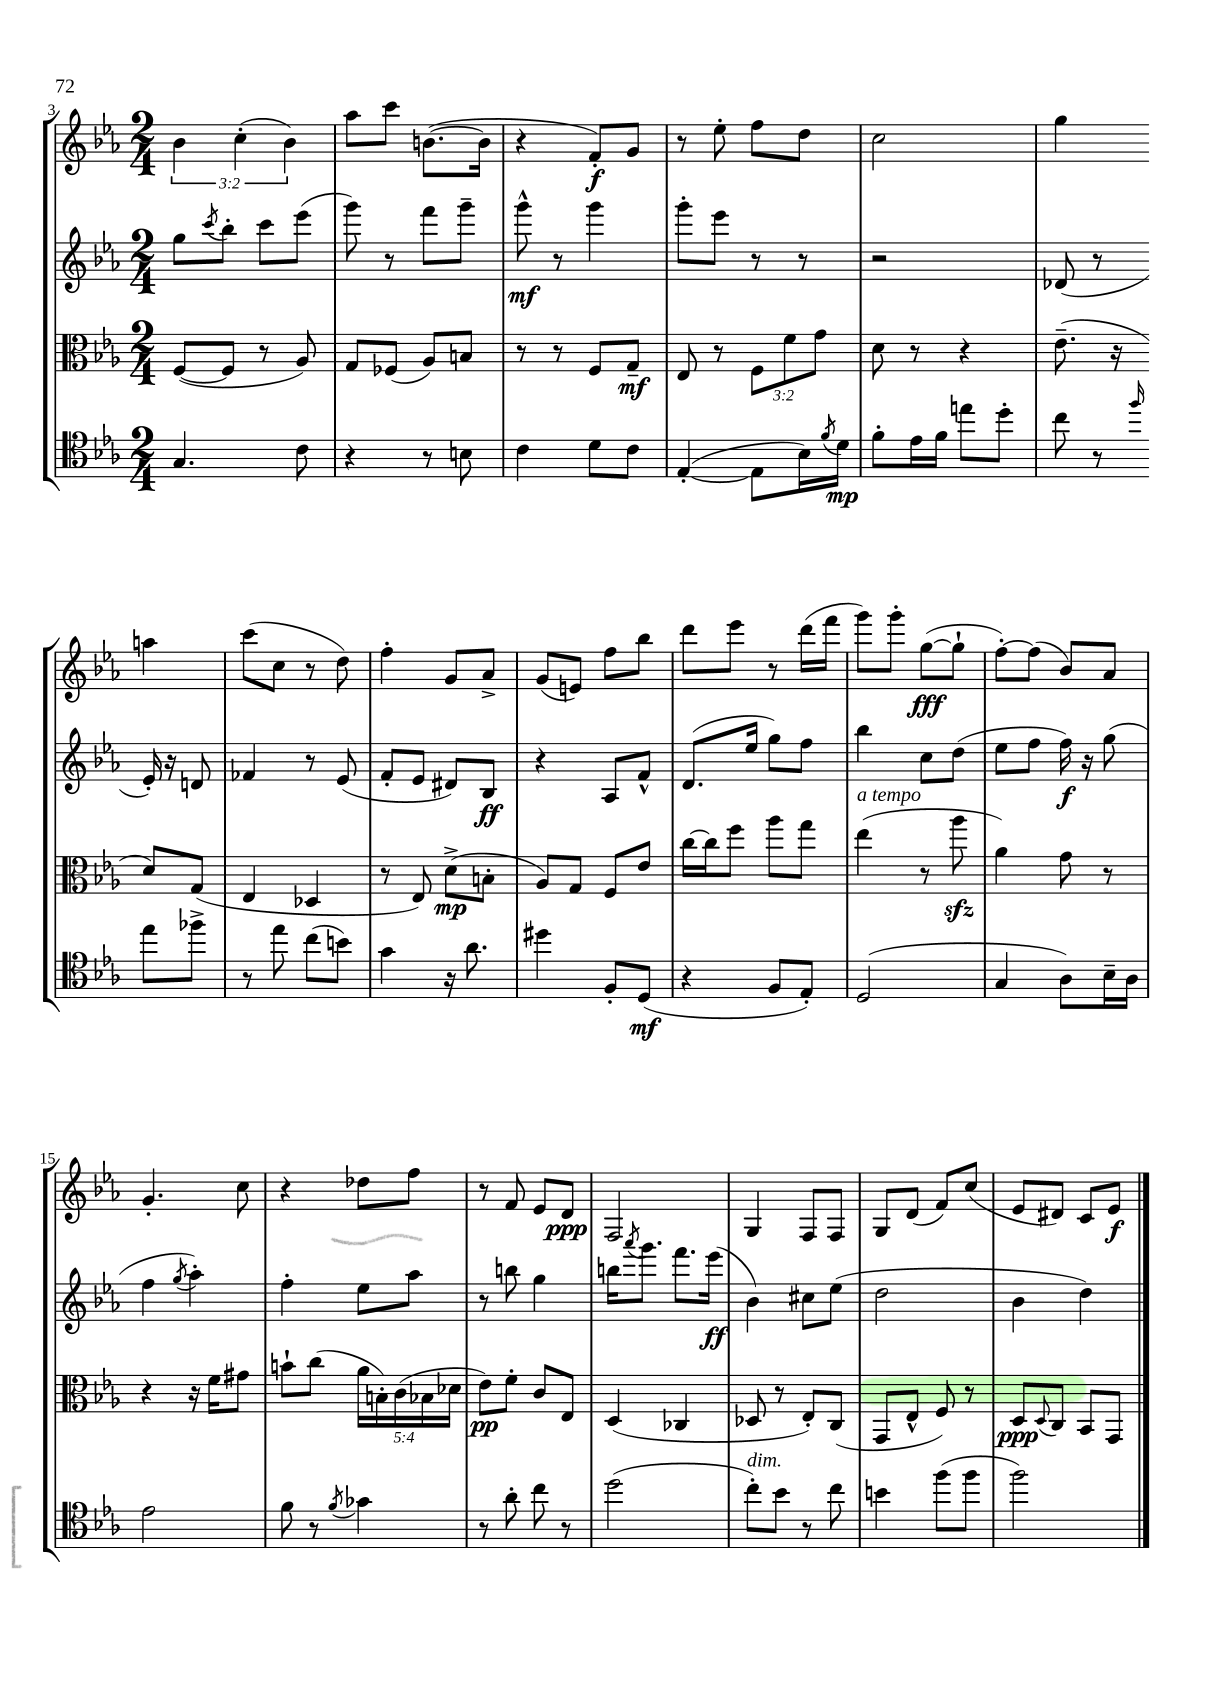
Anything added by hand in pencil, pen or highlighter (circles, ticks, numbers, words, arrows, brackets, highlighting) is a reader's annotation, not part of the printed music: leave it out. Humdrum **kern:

**kern	**dynam	**kern	**dynam	**kern	**dynam	**kern	**dynam
*part4	*part4	*part3	*part3	*part2	*part2	*part1	*part1
*staff4	*staff4	*staff3	*staff3	*staff2	*staff2	*staff1	*staff1
*clefC4	*	*clefC3	*	*clefG2	*	*clefG2	*
*k[b-e-a-]	*	*k[b-e-a-]	*	*k[b-e-a-]	*	*k[b-e-a-]	*
*M2/4	*	*M2/4	*	*M2/4	*	*M2/4	*
=3	=3	=3	=3	=3	=3	=3	=3
4.G/	.	([8F/L	.	8gg\L	.	6b-\	.
.	.	.	.	8qccc/	.	.	.
.	.	8F/J]	.	8bb-'\J	.	.	.
.	.	.	.	.	.	(6cc'\	.
.	.	8r	.	8ccc\L	.	.	.
.	.	.	.	.	.	6b-\)	.
8c\	.	8A-/)	.	(8eee-\J	.	.	.
=4	=4	=4	=4	=4	=4	=4	=4
4r	.	8G/L	.	8ggg\)	.	8aa-\L	.
.	.	(8F-X/J	.	8r	.	8ccc\J	.
8r	.	8A-/L)	.	8fff\L	.	([8.bn\L	.
8Bn\	.	8Bn/J	.	8ggg~\J	.	.	.
.	.	.	.	.	.	16b\Jk]	.
=5	=5	=5	=5	=5	=5	=5	=5
4c\	.	8r	.	8ggg^^\	mf	4r	.
.	.	8r	.	8r	.	.	.
8d\L	.	8F/L	.	4ggg\	.	8f'/L)	f
8c\J	.	8G~/J	mf	.	.	8g/J	.
=6	=6	=6	=6	=6	=6	=6	=6
([4E-'/	.	8E-/	.	8ggg'\L	.	8r	.
.	.	8r	.	8eee-\J	.	8ee-'\	.
8E-\L]	.	12F\L	.	8r	.	8ff\L	.
.	.	12f\	.	.	.	.	.
16B-\L)	.	.	.	8r	.	8dd\J	.
.	.	12g\J	.	.	.	.	.
8qf/	.	.	.	.	.	.	.
16d\JJ	mp	.	.	.	.	.	.
=7	=7	=7	=7	=7	=7	=7	=7
8f'\L	.	8d\	.	2r	.	2cc\	.
16e-\L	.	8r	.	.	.	.	.
16f\JJ	.	.	.	.	.	.	.
8een\L	.	4r	.	.	.	.	.
8dd'\J	.	.	.	.	.	.	.
=8	=8	=8	=8	=8	=8	=8	=8
8cc\	.	(8.e-~\	.	(8d-X/	.	4gg\	.
8r	.	.	.	8r	.	.	.
.	.	16r	.	.	.	.	.
16qqff/	.	.	.	.	.	.	.
8ee-\L	.	8d/L)	.	16e-'/)	.	4aan\	.
.	.	.	.	16r	.	.	.
8ff-X^\J	.	(8G/J	.	8dn/	.	.	.
!!LO:LB:g=z
=9	=9	=9	=9	=9	=9	=9	=9
8r	.	4E-/	.	4f-X/	.	(8ccc\L	.
8ee-\	.	.	.	.	.	8cc\J	.
(8cc\L	.	4D-X/	.	8r	.	8r	.
8bn\J)	.	.	.	(8e-/	.	8dd\)	.
=10	=10	=10	=10	=10	=10	=10	=10
4g\	.	8r	.	8f'/L	.	4ff'\	.
.	.	8E-/)	.	8e-/J	.	.	.
16r	.	(8d^\L	mp	8d#X/L)	.	8g/L	.
8.a-\	.	.	.	.	.	.	.
.	.	8Bn'\J	.	8B-/J	ff	8a-^/J	.
=11	=11	=11	=11	=11	=11	=11	=11
4dd#X\	.	8A-/L)	.	4r	.	(8g/L	.
.	.	8G/J	.	.	.	8en/J)	.
8F'/L	.	8F/L	.	8A-/L	.	8ff\L	.
(8D/J	mf	8e-/J	.	8f^^/J	.	8bb-\J	.
=12	=12	=12	=12	=12	=12	=12	=12
4r	.	[16cc\LL	.	(8.d/L	.	8ddd\L	.
.	.	16cc\J]	.	.	.	.	.
.	.	8ff\J	.	.	.	8eee-\J	.
.	.	.	.	16ee-/Jk	.	.	.
8F/L	.	8aa-\L	.	8gg\L)	.	8r	.
8E-'/J)	.	8gg\J	.	8ff\J	.	(16ddd\LL	.
.	.	.	.	.	.	16fff\JJ	.
=13	=13	=13	=13	=13	=13	=13	=13
!	!	!LO:TX:a:i:t=a tempo	!	!	!	!	!
(2D/	.	(4ee-\	.	4bb-\	.	8ggg\L)	.
.	.	.	.	.	.	8ggg'\J	.
.	.	8r	.	8cc\L	.	([8gg\L	fff
.	.	8aa-zz\	.	(8dd\J	.	8gg`\J]	.
=14	=14	=14	=14	=14	=14	=14	=14
4G/	.	4a-\)	.	8ee-\L	.	[8ff'\L)	.
.	.	.	.	8ff\J	.	(8ff\J]	.
8A-\L)	.	8g\	.	16ff\)	f	8b-/L)	.
.	.	.	.	16r	.	.	.
16B-~\L	.	8r	.	(8gg\	.	8a-/J	.
16A-\JJ	.	.	.	.	.	.	.
!!LO:LB:g=z
=15	=15	=15	=15	=15	=15	=15	=15
2e-\	.	4r	.	4ff\	.	4.g'/	.
.	.	.	.	8qgg/	.	.	.
.	.	16r	.	4aa-'\)	.	.	.
.	.	16f\KL	.	.	.	.	.
.	.	8g#X\J	.	.	.	8cc\	.
=16	=16	=16	=16	=16	=16	=16	=16
8f\	.	8bn`\L	.	4ff'\	.	4r	.
8r	.	(8cc\J	.	.	.	.	.
8qf/	.	.	.	.	.	.	.
4g-X\	.	20a-\LL	.	8ee-\L	.	8dd-X\L	.
.	.	20Bn'\)	.	.	.	.	.
.	.	(20c\	.	.	.	.	.
.	.	.	.	8aa-\J	.	8ff\J	.
.	.	20B-X\	.	.	.	.	.
.	.	20d-X\JJ	.	.	.	.	.
=17	=17	=17	=17	=17	=17	=17	=17
8r	.	8e-\L)	pp	8r	.	8r	.
8a-'\	.	8f'\J	.	8bbn\	.	8f/	.
8cc\	.	8c/L	.	4gg\	.	8e-/L	.
8r	.	8E-/J	.	.	.	8d/J	ppp
=18	=18	=18	=18	=18	=18	=18	=18
(2dd\	.	(4D/	.	16bbn\KL	.	2F/	.
.	.	.	.	8qaaa-/	.	.	.
.	.	.	.	8.ggg\J	.	.	.
.	.	4C-X/	.	8.fff\L	.	.	.
.	.	.	.	(16eee-\Jk	ff	.	.
=19	=19	=19	=19	=19	=19	=19	=19
!LO:TX:a:i:t=dim.	!	!	!	!	!	!	!
8cc'\L)	.	8D-X/	.	4b-\)	.	4G/	.
8b-\J	.	8r	.	.	.	.	.
8r	.	8E-'/L)	.	8cc#X\L	.	8F/L	.
8cc\	.	(8C/J	.	(8ee-\J	.	8F/J	.
=20	=20	=20	=20	=20	=20	=20	=20
4bn\	.	8GG/L	.	2dd\	.	8G/L	.
.	.	8E-^^/J	.	.	.	(8d/J	.
(8ff\L	.	8F/)	.	.	.	8f/L)	.
8ff\J	.	8r	.	.	.	(8cc/J	.
=21	=21	=21	=21	=21	=21	=21	=21
2ff\)	.	8D/L	ppp	4b-\	.	8e-/L	.
.	.	8qqD/	.	.	.	.	.
.	.	8C/J	.	.	.	8d#X/J)	.
.	.	8BB-/L	.	4dd\)	.	8c/L	.
.	.	8GG/J	.	.	.	8e-/J	f
==	==	==	==	==	==	==	==
*-	*-	*-	*-	*-	*-	*-	*-
